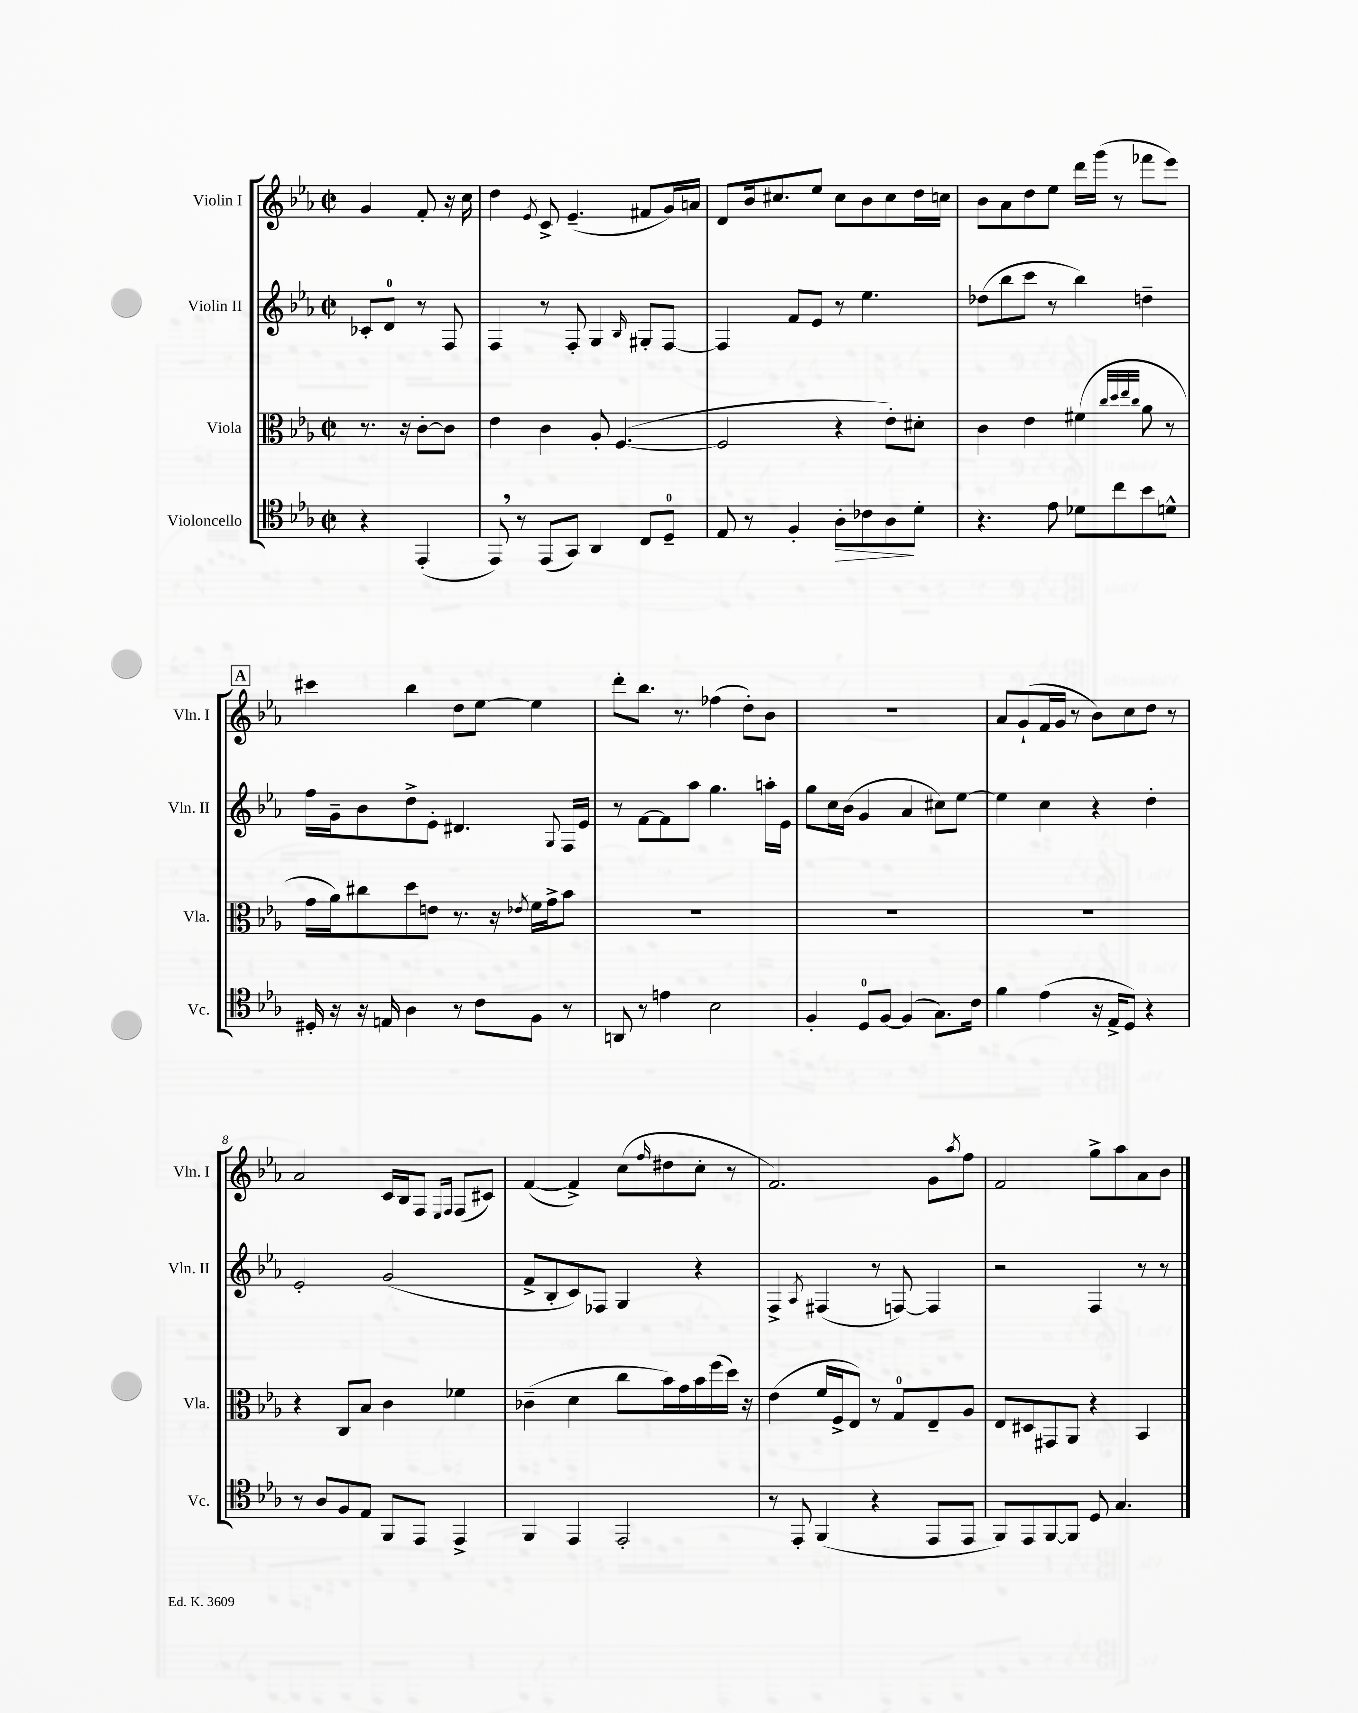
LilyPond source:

<<
\new StaffGroup <<
\new Staff = "s0" \with { instrumentName = "Violin I" shortInstrumentName = "Vln. I" } {
    \clef treble \key ees \major \defaultTimeSignature \time 2/2 \partial 2
    g'4 f'8-. r16 c''16 |
    d''4 \acciaccatura { ees'8 } c'8-> ees'4.--( fis'8 g'16) a'16 |
    d'8 bes'16 cis''8. ees''8 cis''8 bes'8 cis''8 d''16 c''16 |
    bes'8 aes'8 d''8 ees''8 d'''16 g'''16( r8 fes'''8 ees'''8) |
    \mark \markup { \box "A" } cis'''4 bes''4 d''8 ees''8~ ees''4 |
    d'''8-. bes''8. r8. fes''4( d''8-.) bes'8 |
    R1 |
    aes'8 g'8-!( f'16 g'16 r8 bes'8) c''8 d''8 r8 |
    aes'2 c'16 bes16 f8 \grace { ees16 f16 } f8( cis'8) |
    f'4~( f'4->) c''8( \grace { f''16 } dis''8 c''8-. r8 |
    f'2.) g'8 \acciaccatura { aes''8 } f''8 |
    f'2 g''8-> aes''8 aes'8 bes'8 \bar "|." |
}
\new Staff = "s1" \with { instrumentName = "Violin II" shortInstrumentName = "Vln. II" } {
    \clef treble \key ees \major \defaultTimeSignature \time 2/2 \partial 2
    ces'8-. d'8-0 r8 f8 |
    f4 r8 f8-. g4 \grace { bes16 } gis8-. f8~ |
    f4 f'8 ees'8 r8 ees''4. |
    des''8( bes''8 c'''8 r8 bes''4) d''4-- |
    \mark \markup { \box "A" } f''16 g'16-- bes'8 d''8-> ees'8-. dis'4. \appoggiatura { g8 } f16 ees'16 |
    r8 f'8~ f'8 aes''8 g''4. a''16-. ees'16 |
    g''8 c''16 bes'16( g'4 aes'4 cis''8) ees''8~ |
    ees''4 c''4 r4 d''4-. |
    ees'2-. g'2( |
    f'8-> bes8-. c'8) fes8 g4 r4 |
    f4-> \acciaccatura { aes8 } fis4( r8 f8~) f4 |
    r2 f4 r8 r8 \bar "|." |
}
\new Staff = "s2" \with { instrumentName = "Viola" shortInstrumentName = "Vla." } {
    \clef alto \key ees \major \defaultTimeSignature \time 2/2 \partial 2
    r8. r16 c'8~-. c'8 |
    ees'4 c'4 aes8-. f4.~( |
    f2 r4 ees'8-.) dis'8-. |
    c'4 ees'4 fis'4( \grace { c''32 d''32 ees''32 c''32 } aes'8 r8 |
    \mark \markup { \box "A" } g'16 aes'16) cis''8 d''8 e'8 r8. r16 \acciaccatura { ees'8 } f'16 g'16-> bes'8 |
    R1 |
    R1 |
    R1 |
    r4 c8 bes8 c'4 fes'4 |
    ces'4--( d'4 c''8 bes'16) g'16 bes'16 f''16( d''16) r16 |
    ees'4( f'16 f16-> ees8) r8 g8-0 ees8-- aes8 |
    ees8 dis8 gis,8 aes,8 r4 bes,4 \bar "|." |
}
\new Staff = "s3" \with { instrumentName = "Violoncello" shortInstrumentName = "Vc." } {
    \clef tenor \key ees \major \defaultTimeSignature \time 2/2 \partial 2
    r4 ees,4-.( |
    ees,8) \breathe r8 ees,8( g,8) aes,4 c8 d8-0-- |
    ees8 r8 f4-. aes8-.\> ces'8 aes8\! d'8-. |
    r4. ees'8 des'8 c''8 bes'8 d'8-^ |
    \mark \markup { \box "A" } dis16-. r16 r16 e16 aes4 r8 c'8 f8 r8 |
    a,8 r8 e'4 bes2 |
    f4-. d8-0 f8~ f4( g8.) c'16 |
    f'4 ees'4( r16 ees16-> d8) r4 |
    r8 aes8 f8 ees8 f,8 ees,8 ees,4-> |
    f,4 ees,4 ees,2-. |
    r8 ees,8-. f,4( r4 ees,8 ees,8 |
    f,8) ees,8 f,8~ f,8 d8 g4. \bar "|." |
}
>>
>>
